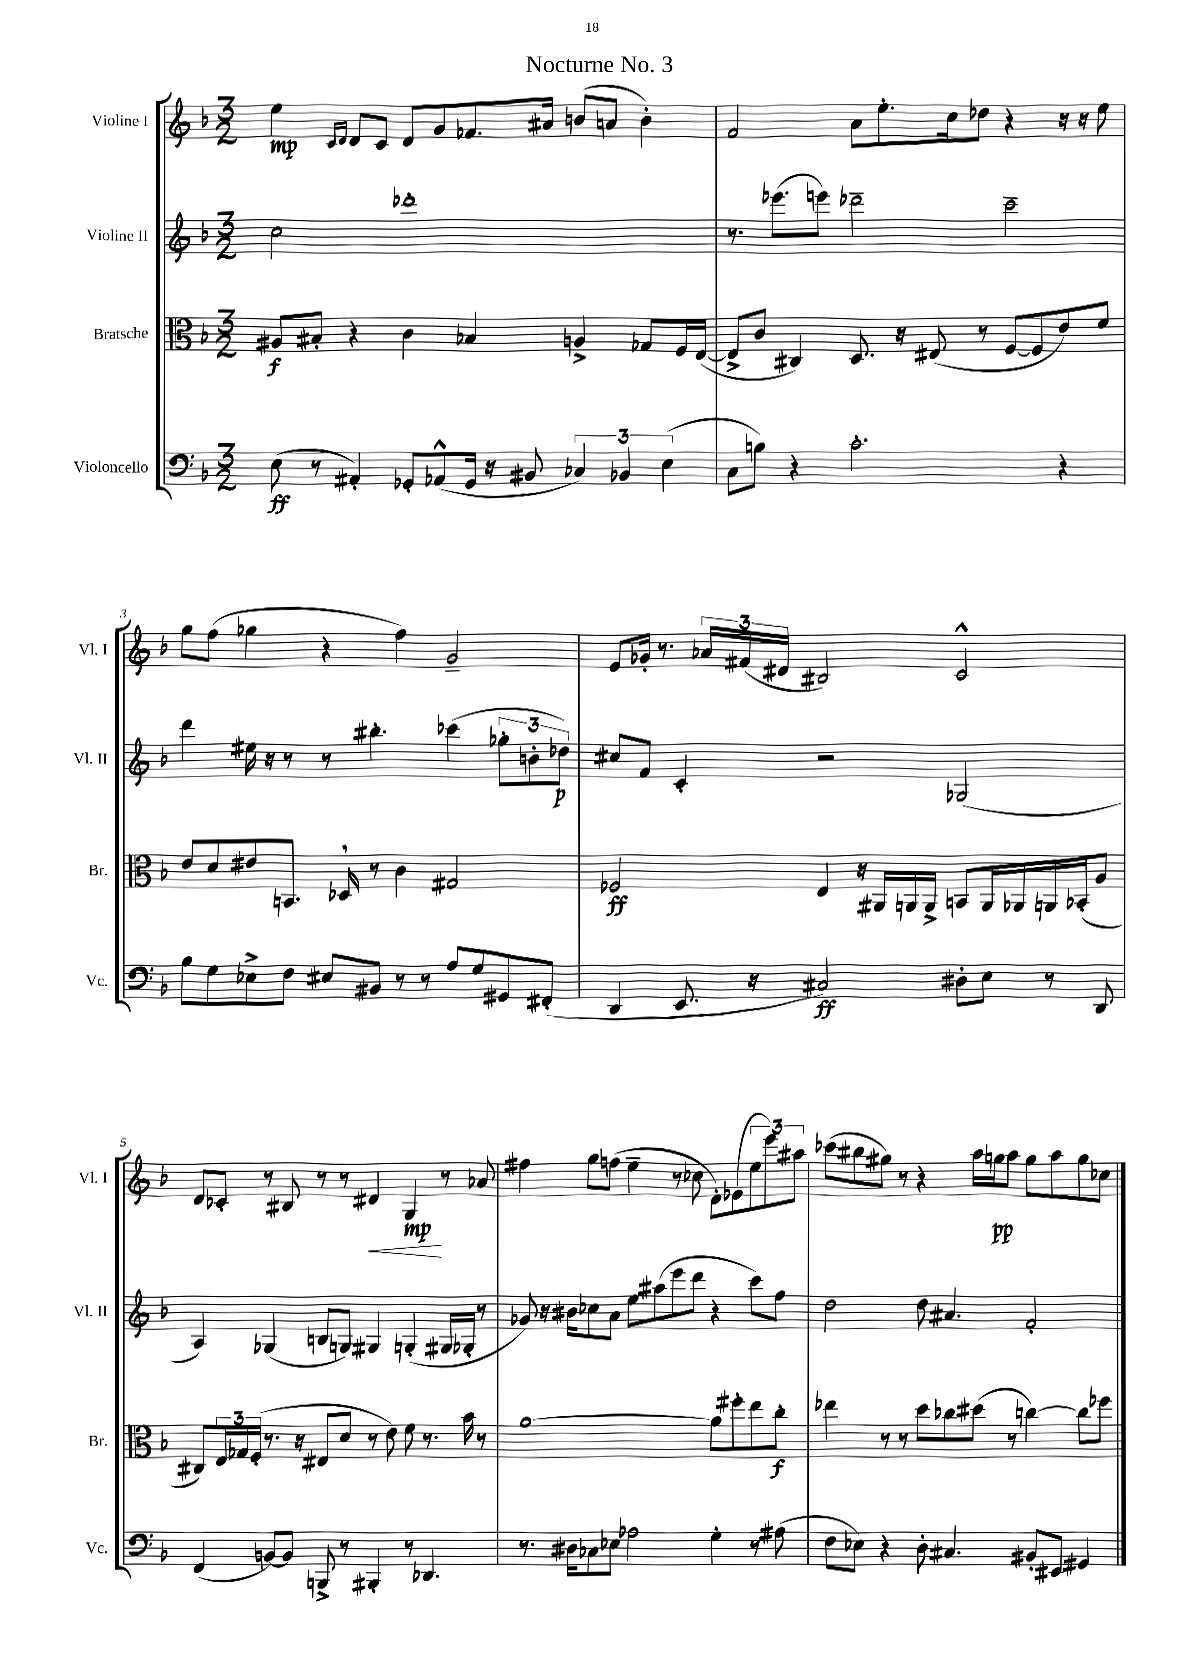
\header { title = "Nocturne No. 3" }
<<
\new StaffGroup <<
\new Staff = "s0" \with { instrumentName = "Violine I" shortInstrumentName = "Vl. I" } {
    \clef treble \key f \major \numericTimeSignature \time 3/2
    e''4\mp \grace { c'16 d'16 } d'8 c'8 d'8 g'8 fes'8. ais'16 b'8( a'8 b'4-.) |
    f'2 a'8 e''8.-. c''16 des''8 r4 r16 r16 e''8 |
    g''8 f''8( ges''4 r4 f''4) g'2-- |
    e'8 ges'16-. r8. \tuplet 3/2 { aes'16 fis'16( dis'16 } bis2) c'2-^ |
    d'8 ces'8-. r8 bis8 r8 r8 dis'4\< g4\mp\! r8 aes'8 |
    fis''4 g''8 f''8( e''4-- r8 ces''8 d'8-.) ees'8( \tuplet 3/2 { e''8 e'''8) ais''8 } |
    ces'''8( bis''8 gis''8) r8 r4 a''16 g''16\pp a''8 g''8 a''8 g''8 ces''8 \bar "|." |
}
\new Staff = "s1" \with { instrumentName = "Violine II" shortInstrumentName = "Vl. II" } {
    \clef treble \key f \major \numericTimeSignature \time 3/2
    c''2 des'''1-. |
    r8. ees'''8.( e'''8) des'''2-- c'''2-- |
    d'''4 eis''16 r16 r8 r8 bis''4.-. ces'''4( \tuplet 3/2 { ges''8-. b'8-. des''8\p) } |
    cis''8 f'8 c'4-. r2 ges2( |
    a4) ges4( b8 g8) gis4 g4-.( gis16 ges16-. r8 |
    ges'8) r16 bis'16 ces''8 a'8 e''8 ais''8( e'''8 d'''8 r4 c'''8) f''8 |
    d''2 d''8 ais'4. f'2-. \bar "|." |
}
\new Staff = "s2" \with { instrumentName = "Bratsche" shortInstrumentName = "Br." } {
    \clef alto \key f \major \numericTimeSignature \time 3/2
    ais8\f bis8-. r4 c'4 bes4 a4-> ges8 f16 e16~( |
    e8-> c'8 cis4) d8. r16 eis8( r8 f8~ f8 e'8) f'8 |
    e'8 d'8 eis'8 b,8. des16 \breathe r8 c'4 gis2 |
    fes2\ff e4 r16 ais,16 a,16 a,16-> b,8 a,16 aes,16 a,16 bes,16-.( a8 |
    cis8) \tuplet 3/2 { e16 ges16 f16-.( } r8. r16 eis8 d'8 r8 e'8) f'8 r8. bes'16 r8 |
    a'1~ a'8 fis''8-. e''8 c''8-.\f |
    ees''4 r8 r8 d''8 ces''8 dis''8( r8 c''4~) c''8 fes''8 \bar "|." |
}
\new Staff = "s3" \with { instrumentName = "Violoncello" shortInstrumentName = "Vc." } {
    \clef bass \key f \major \numericTimeSignature \time 3/2
    e8\ff( r8 ais,4-.) ges,8-. aes,8-^( ges,16 r16 bis,8 \tuplet 3/2 { ces4) bes,4 e4( } |
    c8 b8) r4 c'2.-. r4 |
    bes8 g8 ees8-> f8 eis8 bis,8 r8 r8 a8 g8 gis,8 fis,8-.( |
    d,4 e,8. r16 cis2\ff) dis8-. e8 r8 d,8 |
    f,4( b,8~) b,8 b,,8-> r8 bis,,4-. r8 des,4. |
    r8. dis16 ces8 ees8 aes2 g4-. r8 ais8( |
    f8 ees8) r4 d8-. cis4. bis,8-. eis,8 gis,4 \bar "|." |
}
>>
>>
